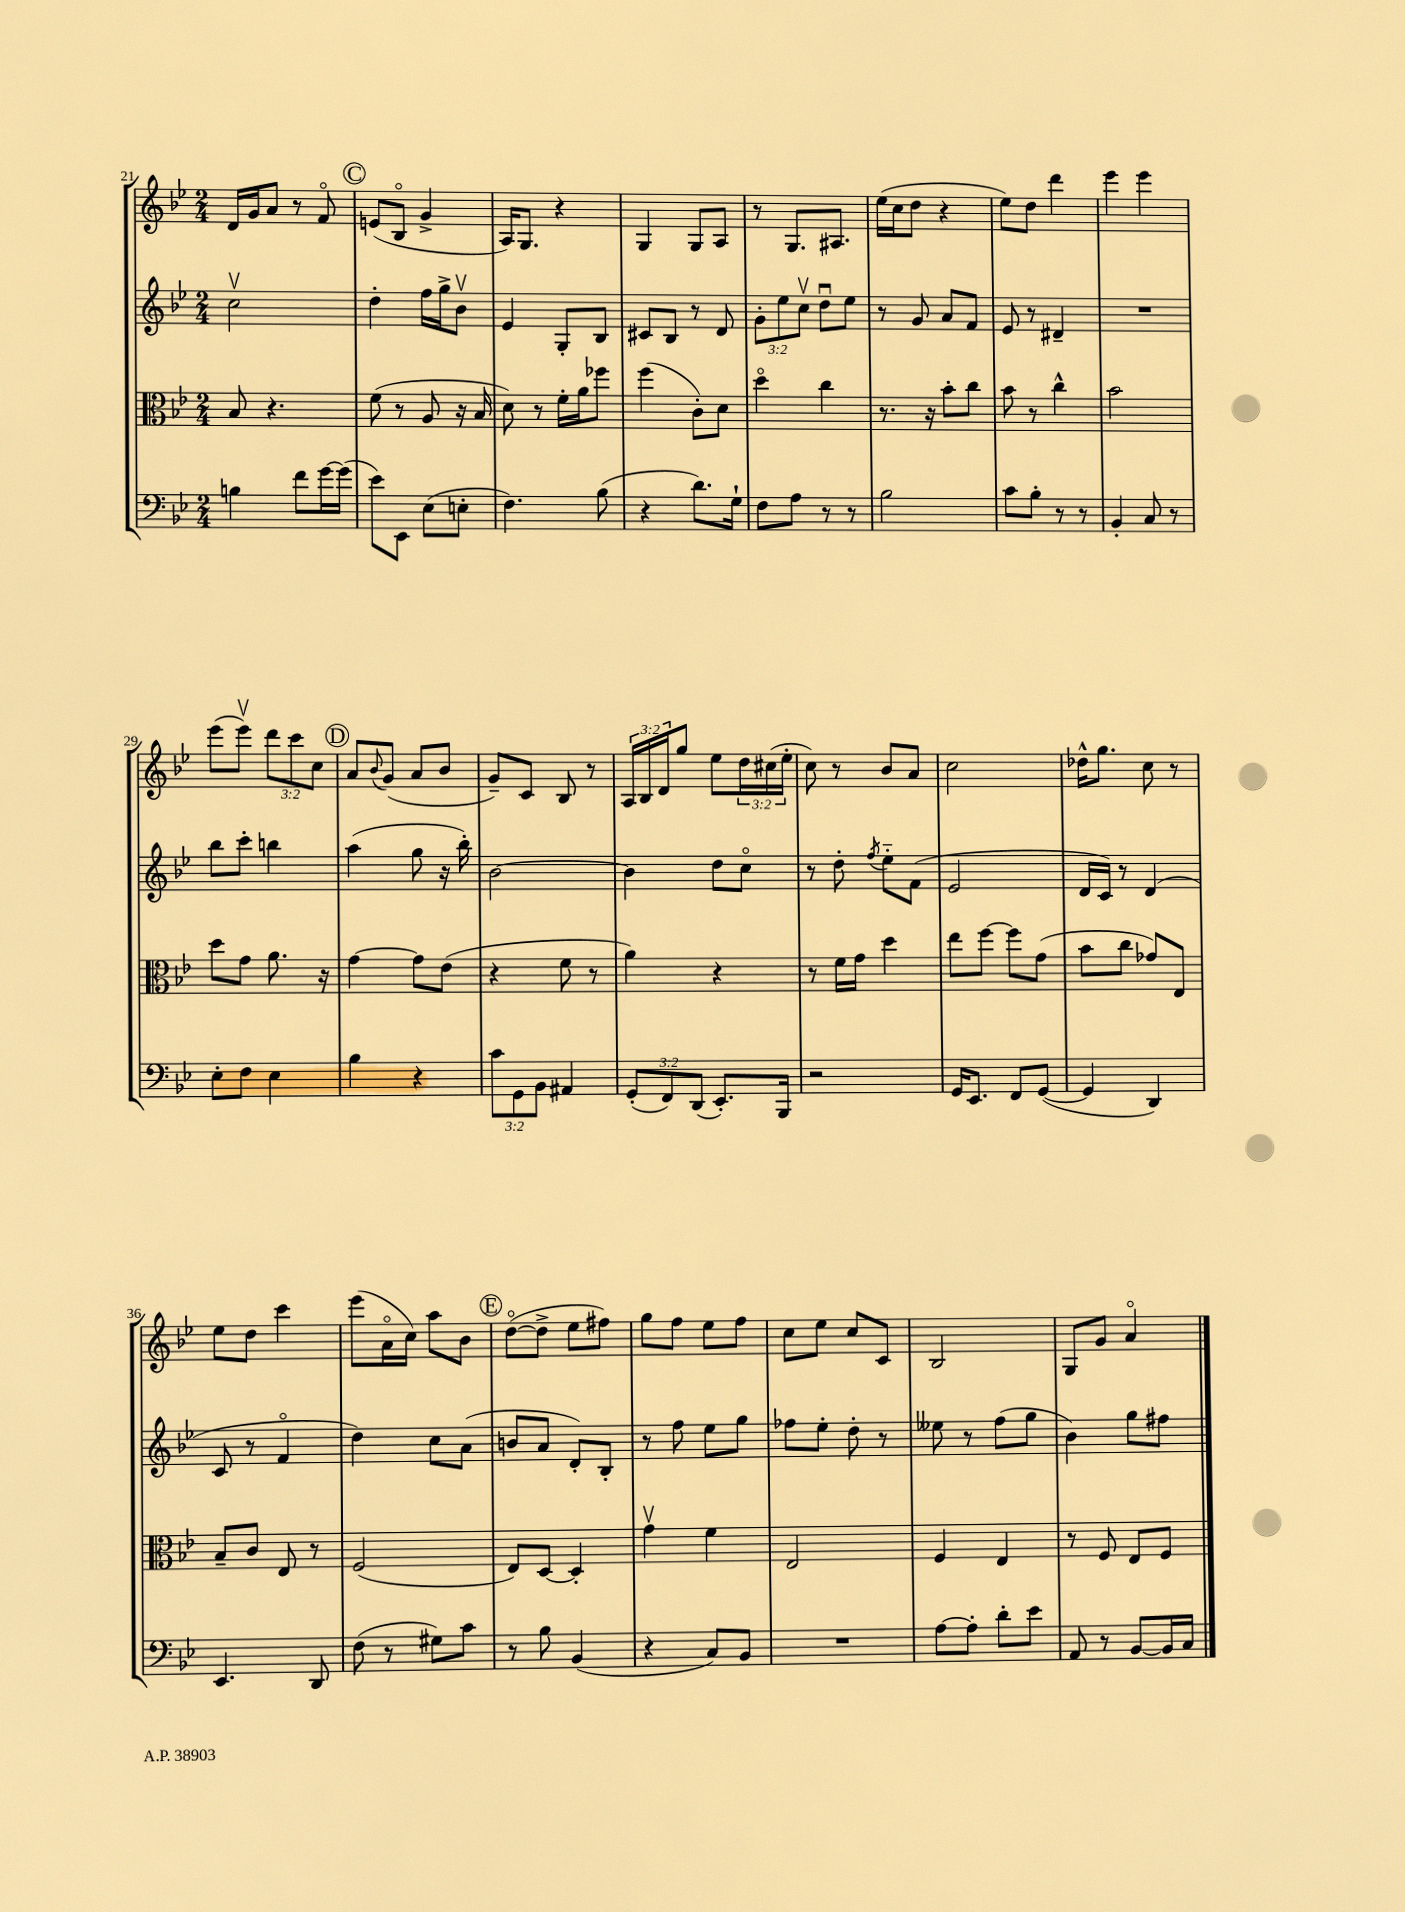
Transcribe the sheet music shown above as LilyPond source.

<<
\new StaffGroup <<
\new Staff = "s0" {
    \clef treble \key bes \major \numericTimeSignature \time 2/4 \override Staff.TupletNumber.text = #tuplet-number::calc-fraction-text
    d'16 g'16 a'8 r8 f'8\flageolet |
    \mark \markup { \circle "C" } e'8( bes8\flageolet g'4-> |
    a16) g8. r4 |
    g4 g8 a8 |
    r8 g8. ais8. |
    ees''16( c''16 d''8 r4 |
    ees''8) d''8 d'''4 |
    ees'''4 ees'''4 |
    ees'''8( ees'''8\upbow) \tuplet 3/2 { d'''8 c'''8 c''8 } |
    \mark \markup { \circle "D" } a'8 \appoggiatura { bes'8 } g'8( a'8 bes'8 |
    g'8--) c'8 bes8 r8 |
    \tuplet 3/2 { a16 bes16 d'16 } g''8 ees''8 \tuplet 3/2 { d''16 cis''16( ees''16-. } |
    c''8) r8 bes'8 a'8 |
    c''2 |
    des''16-^ g''8. c''8 r8 |
    ees''8 d''8 c'''4 |
    ees'''8( a'16\flageolet c''16) a''8 bes'8 |
    \mark \markup { \circle "E" } d''8~\flageolet( d''8-> ees''8 fis''8) |
    g''8 f''8 ees''8 f''8 |
    c''8 ees''8 c''8 c'8 |
    bes2 |
    g8 g'8 a'4\flageolet \bar "|." |
}
\new Staff = "s1" {
    \clef treble \key bes \major \numericTimeSignature \time 2/4 \override Staff.TupletNumber.text = #tuplet-number::calc-fraction-text
    c''2\upbow |
    \mark \markup { \circle "C" } d''4-. f''16 g''16-> bes'8\upbow |
    ees'4 g8-. bes8 |
    cis'8 bes8 r8 d'8 |
    \tuplet 3/2 { g'8-. ees''8 c''8\upbow } d''8\downbow ees''8 |
    r8 g'8 a'8 f'8 |
    ees'8 r8 dis'4-- |
    R2 |
    bes''8 c'''8-. b''4 |
    \mark \markup { \circle "D" } a''4( g''8 r16 bes''16-.) |
    bes'2~ |
    bes'4 d''8 c''8\flageolet |
    r8 d''8-. \acciaccatura { f''8 } ees''8-_ f'8( |
    ees'2 |
    d'16 c'16) r8 d'4( |
    c'8 r8 f'4\flageolet |
    d''4) c''8 a'8( |
    \mark \markup { \circle "E" } b'8 a'8 d'8-.) bes8-. |
    r8 f''8 ees''8 g''8 |
    fes''8 ees''8-. d''8-. r8 |
    eeses''8 r8 f''8( g''8 |
    bes'4) g''8 fis''8 \bar "|." |
}
\new Staff = "s2" {
    \clef alto \key bes \major \numericTimeSignature \time 2/4
    bes8 r4. |
    \mark \markup { \circle "C" } f'8( r8 a8 r16 bes16 |
    d'8) r8 f'16-. a'16 fes''8 |
    f''4( c'8-.) d'8 |
    d''4\flageolet c''4 |
    r8. r16 bes'8-. c''8 |
    bes'8 r8 c''4-^ |
    bes'2 |
    d''8 g'8 a'8. r16 |
    \mark \markup { \circle "D" } g'4~ g'8 ees'8( |
    r4 f'8 r8 |
    a'4) r4 |
    r8 f'16 g'16 d''4 |
    ees''8 f''8~ f''8 g'8( |
    bes'8 c''8 ges'8) ees8 |
    bes8-- c'8 ees8 r8 |
    f2( |
    \mark \markup { \circle "E" } ees8) d8~ d4-. |
    g'4\upbow f'4 |
    ees2 |
    f4 ees4 |
    r8 f8 ees8 f8 \bar "|." |
}
\new Staff = "s3" {
    \clef bass \key bes \major \numericTimeSignature \time 2/4 \override Staff.TupletNumber.text = #tuplet-number::calc-fraction-text
    b4 f'8 g'16~ g'16( |
    \mark \markup { \circle "C" } ees'8) ees,8 ees8( e8-. |
    f4.) bes8( |
    r4 d'8.) g16-! |
    f8 a8 r8 r8 |
    bes2 |
    c'8 bes8-. r8 r8 |
    bes,4-. c8 r8 |
    ees8-. f8 ees4 |
    \mark \markup { \circle "D" } bes4 r4 |
    \tuplet 3/2 { c'8 g,8 bes,8 } ais,4 |
    \tuplet 3/2 { g,8-.( f,8) d,8( } ees,8.-.) bes,,16 |
    r2 |
    g,16 ees,8. f,8 g,8~( |
    g,4 d,4) |
    ees,4. d,8 |
    f8( r8 gis8) c'8 |
    \mark \markup { \circle "E" } r8 bes8 bes,4( |
    r4 c8) bes,8 |
    R2 |
    a8~ a8-. d'8-. ees'8 |
    a,8 r8 bes,8~ bes,16 c16 \bar "|." |
}
>>
>>
\layout { \context { \Score currentBarNumber = #21 } }
